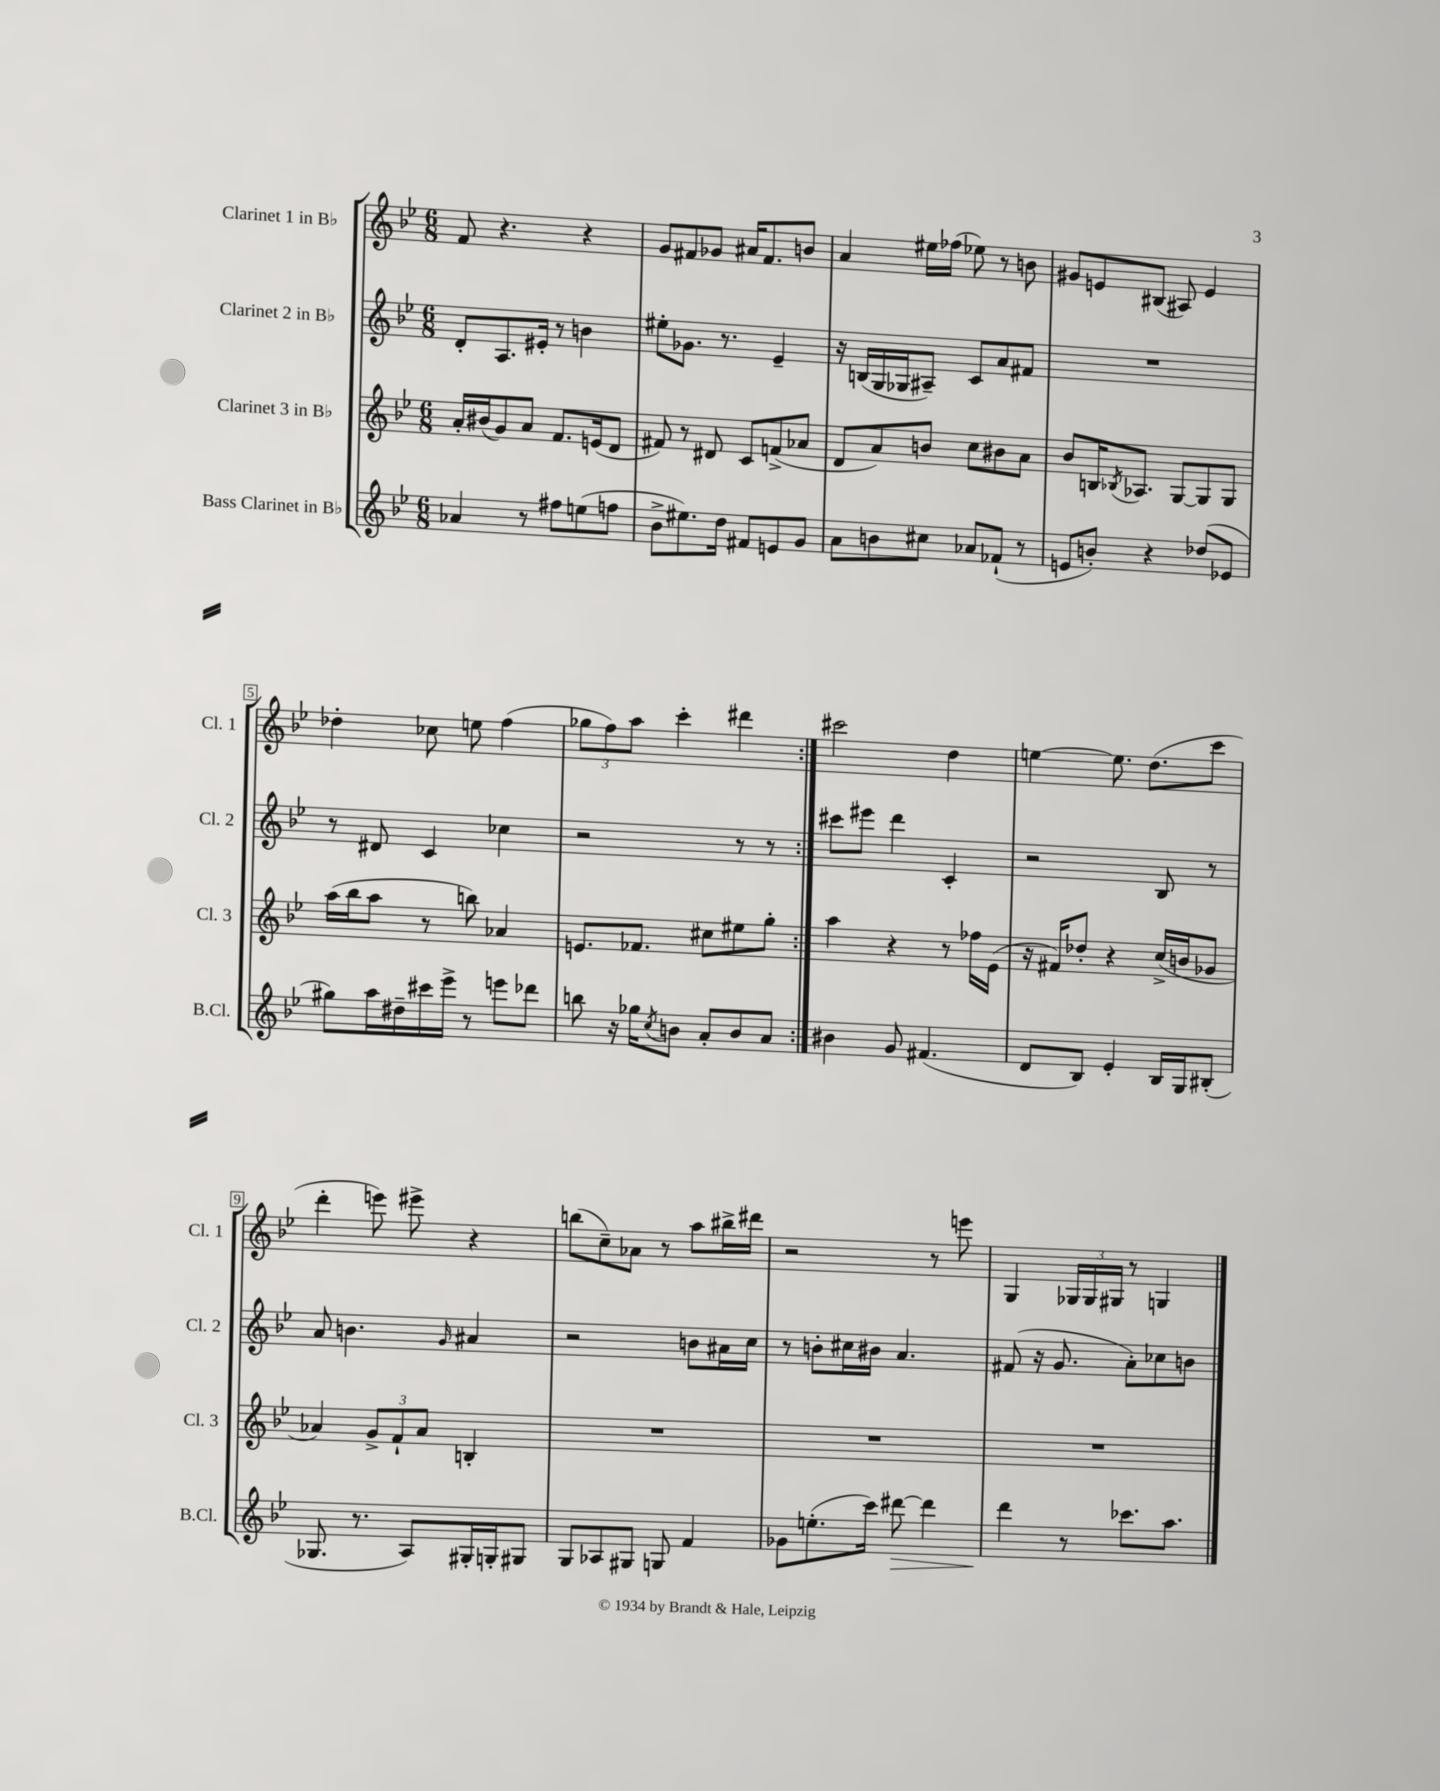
<<
\new StaffGroup <<
\new Staff = "s0" \with { instrumentName = "Clarinet 1 in Bb" shortInstrumentName = "Cl. 1" } {
    \clef treble \key bes \major \numericTimeSignature \time 6/8
    \repeat volta 2 { f'8 r4. r4 |
    g'8 fis'8 ges'8 ais'16 fis'8. b'8 |
    a'4 eis''16 fes''16( ees''8) r8 b'8 |
    gis'8 e'8 bis8( ais8) e'4 |
    des''4-. ces''8 e''8 f''4( |
    \tuplet 3/2 { ges''8 f''8) a''8 } c'''4-. dis'''4 | }
    cis'''2 d''4 |
    e''4~ e''8. d''8.( c'''8 |
    d'''4-. e'''8) eis'''8-> r4 |
    b''8( c''8--) aes'8 r8 a''8 bis''16-> dis'''16 |
    r2 r8 e'''8 |
    g4 \tuplet 3/2 { ges16 ges16 gis16 } r8 g4 \bar "|." |
}
\new Staff = "s1" \with { instrumentName = "Clarinet 2 in Bb" shortInstrumentName = "Cl. 2" } {
    \clef treble \key bes \major \numericTimeSignature \time 6/8
    \repeat volta 2 { d'8-. a8. eis'16-. r8 b'4 |
    eis''8-. ges'8. r8. ees'4-- |
    r16 b16( g16 ges16 ais8--) c'8 a'8 fis'8 |
    R2. |
    r8 dis'8 c'4 ces''4 |
    r2 r8 r8 | }
    cis'''8 eis'''8 d'''4 c'4-. |
    r2 bes8 r8 |
    a'8 b'4. \grace { g'16 } ais'4 |
    r2 b'8 ais'16 c''16 |
    r8 b'8-. cis''16 bis'16 a'4. |
    fis'8( r16 g'8. a'8-.) ces''8 b'8 \bar "|." |
}
\new Staff = "s2" \with { instrumentName = "Clarinet 3 in Bb" shortInstrumentName = "Cl. 3" } {
    \clef treble \key bes \major \numericTimeSignature \time 6/8
    \repeat volta 2 { a'16-. bis'16( g'8) a'8 f'8. e'16( d'8 |
    fis'8) r8 dis'8 c'8 f'8->( aes'8 |
    d'8 a'8) b'8 c''8 bis'8 a'8 |
    bes'8 b16 \acciaccatura { bes8 } aes8. g8~ g8 g8 |
    a''16( bes''16 a''8 r8 b''8) aes'4 |
    e'8. fes'8. cis''8 eis''8 g''8-. | }
    a''4 r4 r8 fes''16 ees'16( |
    r16 fis'16) des''8-. r4 c''16->( b'16 ges'8 |
    aes'4) \tuplet 3/2 { g'8-> f'8-! aes'8 } b4-. |
    R2. |
    R2. |
    R2. \bar "|." |
}
\new Staff = "s3" \with { instrumentName = "Bass Clarinet in Bb" shortInstrumentName = "B.Cl." } {
    \clef treble \key bes \major \numericTimeSignature \time 6/8
    \repeat volta 2 { aes'4 r8 fis''8 e''8( f''8 |
    bes'8-> eis''8.) d''16 fis'8 e'8 g'8 |
    a'8 b'8 cis''8 aes'8 fes'8-!( r8 |
    e'8 b'8-.) r4 des''8( ees'8 |
    gis''8) a''16 dis''16-- cis'''16 ees'''16-> r8 e'''8 des'''8 |
    b''8 r16 ges''16 \acciaccatura { c''8 } b'8 a'8-. b'8 a'8 | }
    bis'4 g'8 fis'4.( |
    d'8 bes8) ees'4-. bes16 g16 bis8-.( |
    ges8. r8. a8) gis16-. g16-. gis8 |
    g8 aes8 gis8 g8 f'4 |
    ges'8 e''8.-.( c'''16) dis'''8~\> dis'''4 |
    d'''4\! r8 ces'''8. a''8. \bar "|." |
}
>>
>>
\layout { \context { \Score \override BarNumber.stencil = #(make-stencil-boxer 0.1 0.3 ly:text-interface::print) } }
